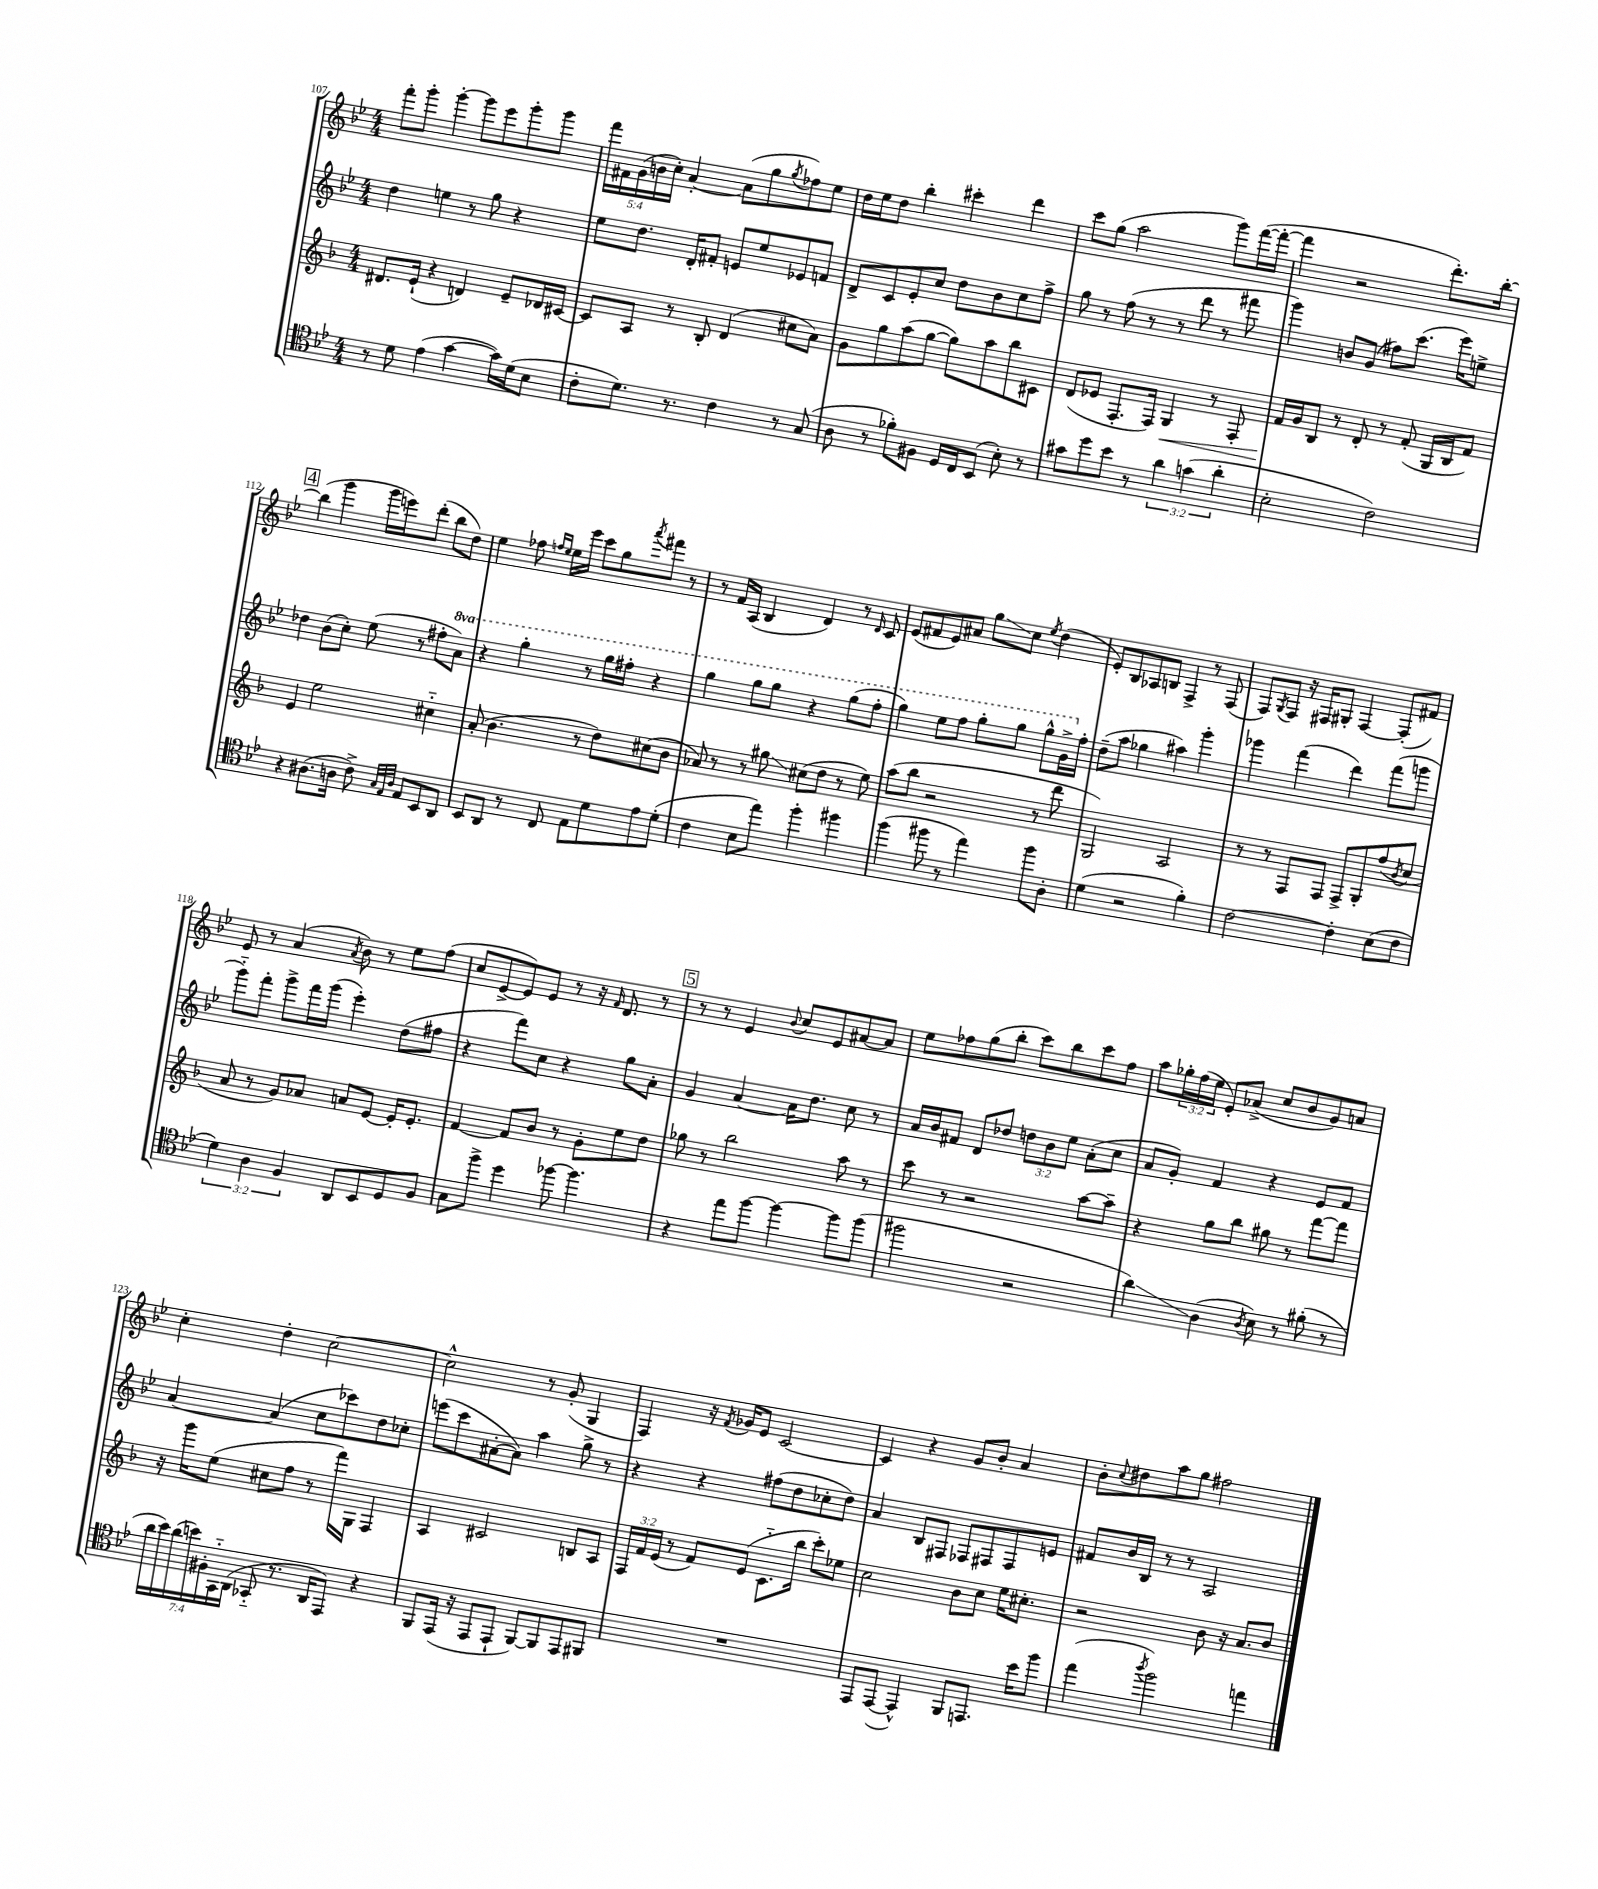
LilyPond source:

<<
\new StaffGroup <<
\new Staff = "s0" {
    \clef treble \key bes \major \numericTimeSignature \time 4/4 \override Staff.TupletNumber.text = #tuplet-number::calc-fraction-text
    f'''8-. g'''8-. g'''4~-. g'''8 ees'''8 g'''8-. g'''8 |
    \tuplet 5/4 { f'''16 fis'16 g'16( b'16 c''16-.) } a'4~-. a'8( g''8 \acciaccatura { g''8 } fes''8) ees''8 |
    d''16 ees''16 d''8 bes''4-. cis'''4-. d'''4 |
    c'''8 g''8( a''2 g'''8) f'''16~( f'''16~-. |
    f'''4 r2 d'''8.-.) bes''16~-. |
    \mark \markup { \box "4" } bes''4( g'''4 g'''16 e'''16) d'''8-.( bes''8 d''8) |
    ees''4 fes''8 \grace { f''16 ees''16 } ees''16 ees'''16 c'''8 g''8 \acciaccatura { a'''8 } fis'''8 r8 |
    r8 f'16 a16( bes4 d'4) r8 \grace { d'16 } c'8 |
    ees'8( fis'8 ees'8) ais'8 g''8\glissando c''8 \acciaccatura { ees''8 } d''4( |
    ees'8-.) bes8 aes8 b8 f4-> r8 f8( |
    f8) \acciaccatura { g8 } f8 r16 fis16 gis8-. fis4~ fis8-.( fis'8) |
    ees'8 r8 a'4( \acciaccatura { a'8 } bes'8) r8 ees''8 f''8( |
    c''8 ees'8~-> ees'8) ees'8 r8 r16 \grace { f'16 } d'8. r8 |
    \mark \markup { \box "5" } r8 r8 ees'4 \appoggiatura { bes'8 } c''8 ees'8 ais'8~ ais'8 |
    ees''8 fes''8 g''8( bes''8-. c'''8) bes''8 c'''8 fes''8 |
    a''8 \tuplet 3/2 { ges''16-. f''16( ees''16 } ees'8-.) aes'8->( c''8 bes'8 g'8) a'8 |
    c''4-. d''4-. c''2~ |
    c''2-^ r8 g'8-.( g4 |
    f4) r16 \acciaccatura { f'8 } ges'16 ees'8 c'2~ |
    c'4 r4 g'8 bes'8-. a'4 |
    bes'8-. \appoggiatura { c''8 } dis''8 a''8 g''8 fis''2 \bar "|." |
}
\new Staff = "s1" {
    \clef treble \key bes \major \numericTimeSignature \time 4/4 \override Staff.TupletNumber.text = #tuplet-number::calc-fraction-text \set Staff.ottavationMarkups = #ottavation-simple-ordinals
    d''4 e''4 r8 g''8 r4 |
    ees''8 d''8. d'16-. fis'8-. e'8 ees''8 ees'8 f'8 |
    d'8-> c'8 ees'8-. c''8 d''8 bes'8 c''8 f''8-> |
    g''8 r8 f''8( r8 r8 d'''8 r8 fis'''8 |
    g'''4) b'8 g'8( fis''8) c'''8.( ees'''16) e''8-> |
    \mark \markup { \box "4" } des''4 bes'8( c''8-.) ees''8( r8 fis''8-. \ottava #1 a''8) |
    r4 g'''4-. r8 g'''16 fis'''16-. r4 |
    g'''4 g'''8 g'''8 r4 g'''8( f'''8-. |
    g'''4) ees'''8 f'''8 g'''8-. g'''8 g'''8-^ g''16-> \ottava #0 f''16-. |
    d''8--( a''8 ges''4 ais''4) g'''4-. |
    ges'''4 f'''4( d'''4) f'''8( g'''8 |
    g'''8-_) f'''8-. g'''8-> f'''16 g'''16( ees'''4-.) d''8( fis''8 |
    r4 f'''8) c''8 r4 g''8 a'8-. |
    \mark \markup { \box "5" } g'4 a'4~ a'16 d''8. c''8 r8 |
    a'16 bes'16 fis'8 d'8 des''8 \tuplet 3/2 { d''8 bes'8 ees''8 } a'8-.( c''8 |
    a'8 g'8-.) f'4 r4 ees'8 f'8 |
    a'4~ a'4( c''8 ces'''8) d''8 ces''8-. |
    e'''8( c'''8 ais'8~-. ais'8) a''4 g''8-> r8 |
    r4 r4 fis''8( d''8 ces''8-. d''8) |
    a'4 bes8 fis8 fes8 fis8 fis8 e'8 |
    fis'8 bes'16 bes16 r8 r8 a2 \bar "|." |
}
\new Staff = "s2" {
    \clef treble \key f \major \numericTimeSignature \time 4/4 \override Staff.TupletNumber.text = #tuplet-number::calc-fraction-text
    dis'8. e'16-!( r4 d'4) e'8-- des'16 cis'16~ |
    cis'8 a8 r8 bes8-. d'4( cis''8 a'8) |
    g'8 g''8 a''8( g''8~ g''8) a''8 bes''8 cis'8 |
    d'8( ees'8 f8.-. f16) g4\< r8 f8-. |
    f'16\! g'16 bes8 r8 d'8-. r8 f'8-.( g16 bes16 f'8) |
    \mark \markup { \box "4" } e'4 e''2 cis''4-_ |
    a'8-.( bes'4. r8 d''8) cis''8( bes'8 |
    aes'8) r8 r8 gis''8\glissando cis''8( d''8 r8 e''8) |
    a''8( bes''8 r2 r8 d'''8 |
    g2) a2 |
    r8 r8 f8 f8 f8-> g8-. f''8( \acciaccatura { bes'8 } c''8 |
    a'8 r8 g'8) aes'8 a'8 e'8~ e'16-. e'8.-. |
    f'4~ f'8 bes'8 r8 g'8-. e''8 d''8 |
    \mark \markup { \box "5" } ges''8 r8 bes''2 a''8 r8 |
    c'''8 r8 r2 a''8~ a''8-- |
    r4 g''8 bes''8 gis''8 r8 f'''8~ f'''8 |
    r16 g'''16 e''8( cis''8 f''8 r8 f'''16) g16 f4 |
    a4 cis'2 b8 a8 |
    \tuplet 3/2 { f16 f'16 e'16( } r8 f'8) e'8( c'8.-_ bes''16 c'''8-.) ees''8 |
    c''2 bes'8 c''8 e''16 cis''8.-. |
    r2 bes'8 r16 a'8. bes'8 \bar "|." |
}
\new Staff = "s3" {
    \clef tenor \key bes \major \numericTimeSignature \time 4/4 \override Staff.TupletNumber.text = #tuplet-number::calc-fraction-text
    r8 d'8 ees'4( g'4~ g'16) d'16( bes8 |
    c'8-. d'8.) r8. c'4 r8 g8( |
    a8 r8 fes'8-.) fis8 d16 c16 bes,8( bes8-.) r8 |
    gis'8 d''8 bes'8 r8 \tuplet 3/2 { a'4 g'4( a'4-. } |
    bes2-. c'2) |
    \mark \markup { \box "4" } r4 ais8.( a16 c'8->) \grace { g32 ees32 a32 } ees8 bes,8 a,8 |
    bes,8 a,8 r8 c8 ees8 d'8 ees'8 d'8-.( |
    c'4 bes8 ees''8) f''4-. fis''4 |
    f''4( fis''8 r8 ees''4) fis''8 a8-. |
    d'4( r2 f'4-.) |
    c'2~ c'4-. bes8( c'8 |
    \tuplet 3/2 { d'4) a4 f4 } a,8 bes,8 d8 f8 |
    g8 f''8-> d''4 fes''8~ fes''4. |
    \mark \markup { \box "5" } r4 ees''8 f''8~ f''4~ f''8 f''8( |
    fis''2 r2 |
    a'4\glissando) a4( \acciaccatura { a8 } bes8) r8 fis'8-.( r8 |
    \tuplet 7/4 { a'16 bes'16) a'16( b'16) fis16-. g,16-_ a,16( } ges,8-_ r8. a,16 ees,8) r4 |
    f,8 ees,16( r16 ees,8 ees,8-! f,8~) f,8 ees,8 fis,8 |
    R1 |
    ees,8 ees,8~( ees,4-^) f,8 e,8. bes'16 f''8 |
    ees''4( \acciaccatura { a''8 } f''2) e''4 \bar "|." |
}
>>
>>
\layout { \context { \Score currentBarNumber = #107 } }
